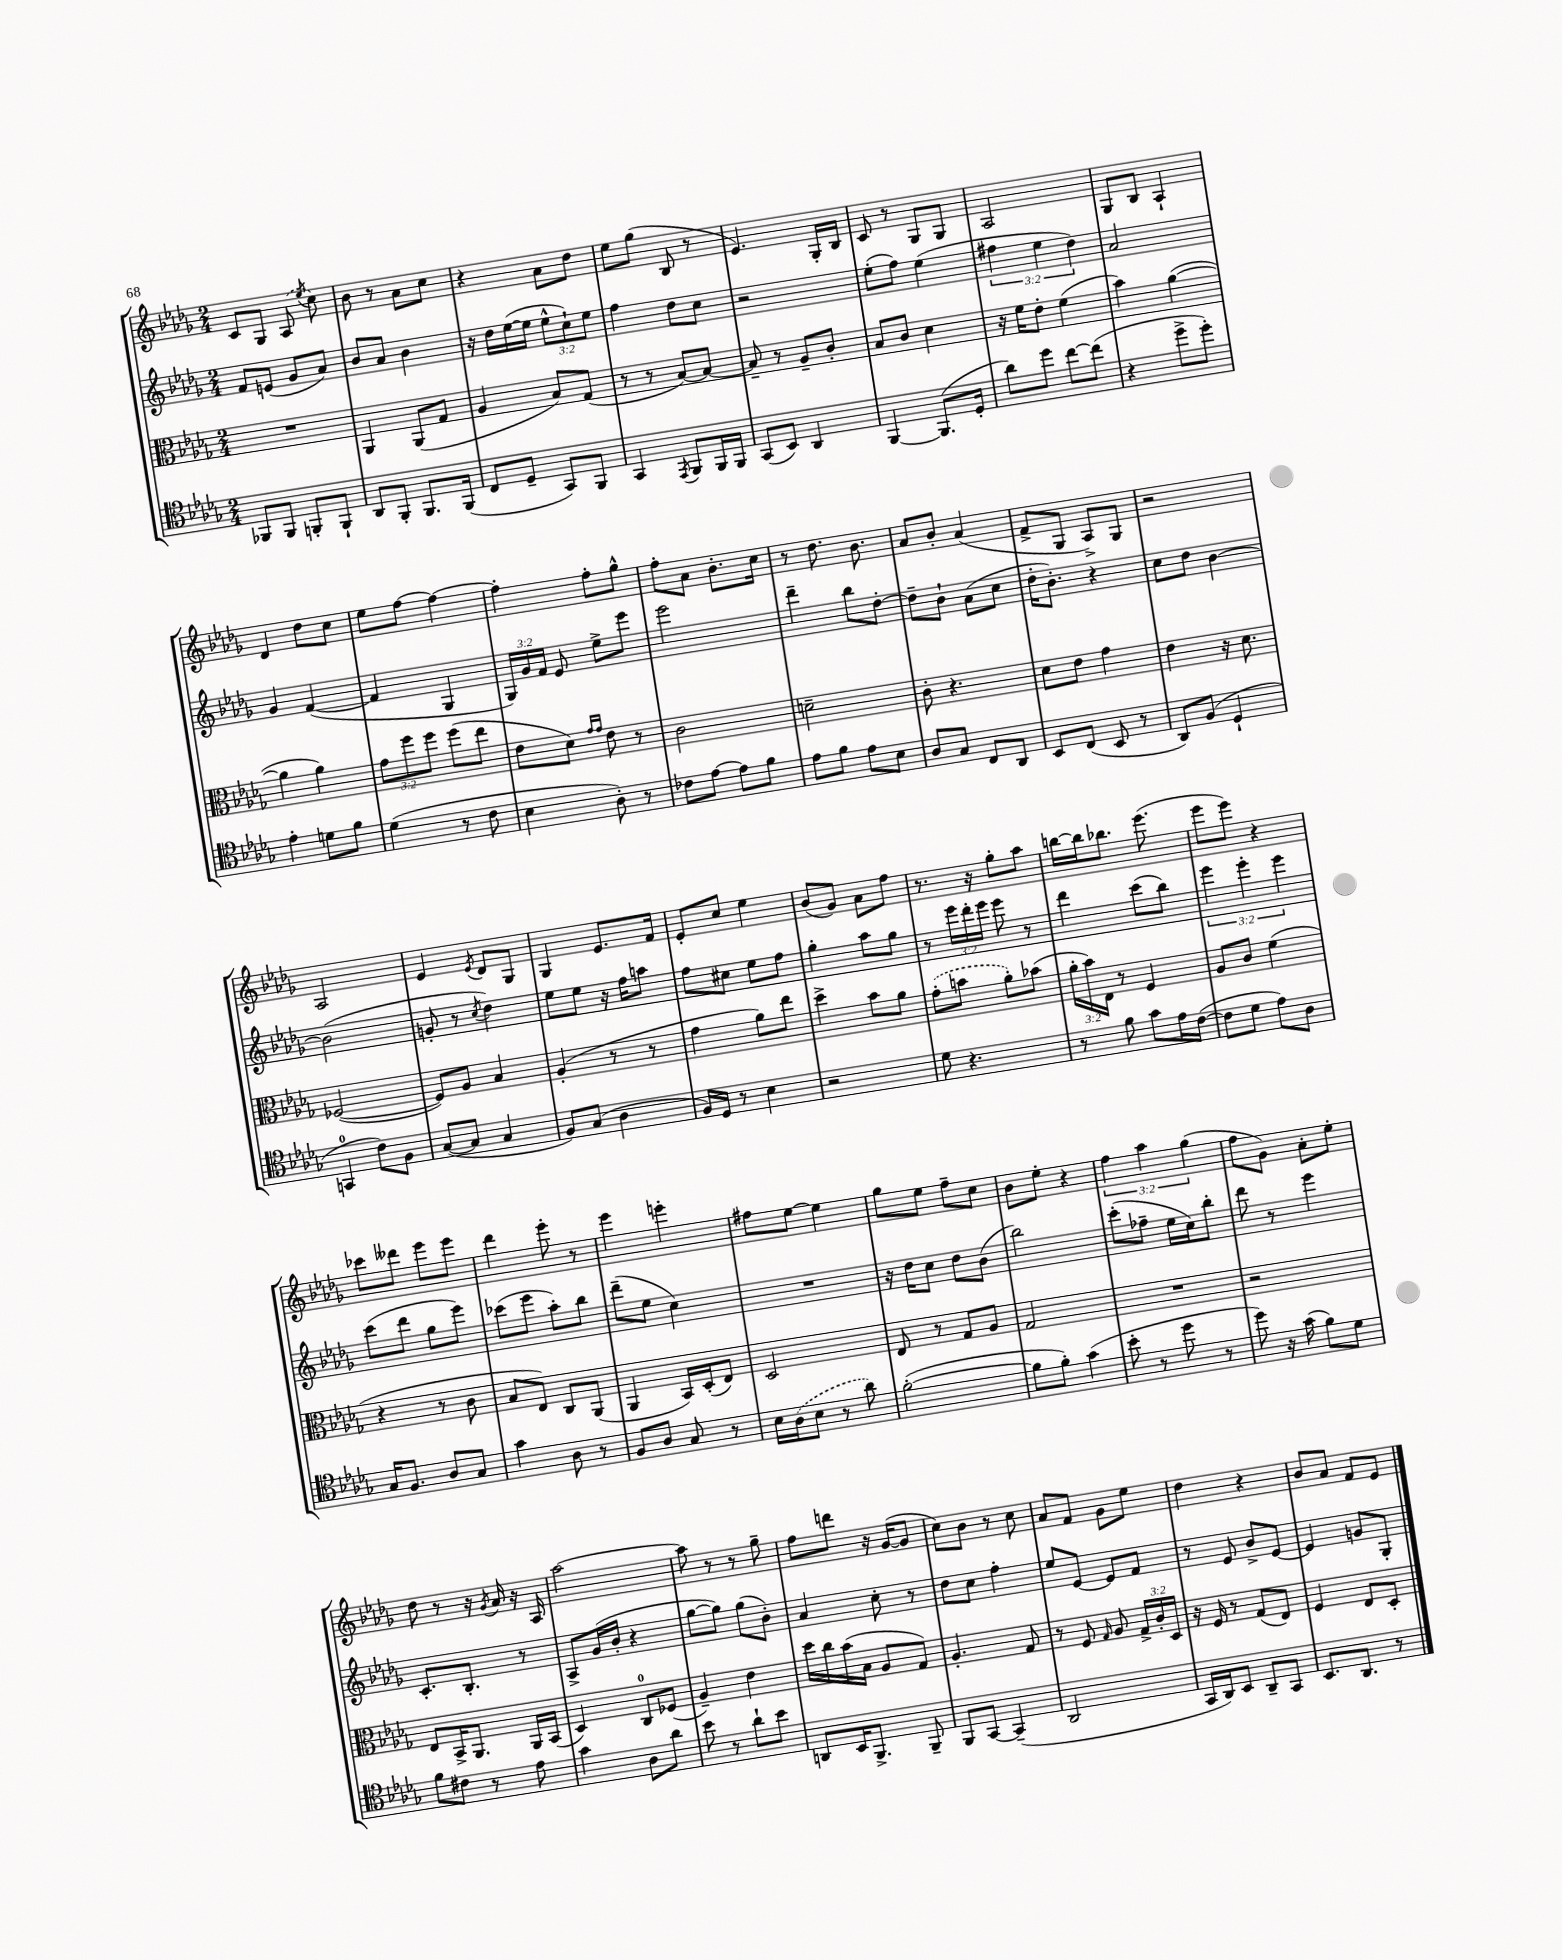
<<
\new StaffGroup <<
\new Staff = "s0" {
    \clef treble \key des \major \numericTimeSignature \time 2/4 \override Staff.TupletNumber.text = #tuplet-number::calc-fraction-text
    \autoBeamOff c'8[ ges8] \once \slurDashed aes8( \acciaccatura { ees''8 } c''8) |
    bes'8 r8 aes'8[ c''8] |
    r4 aes'8[ des''8] |
    ees''8[ ges''8]( bes8 r8 |
    ees'4.) ges16[-. bes16] |
    c'8 r8 ges8[ ges8] |
    aes2 |
    ges8[ bes8] aes4-! |
    des'4 des''8[ c''8] |
    ees''8[ f''8]~ f''4~ |
    f''4-. f''8[-. ges''8]-^ |
    f''8[-. aes'8] bes'8.[-. c''16] |
    r8 des''8. bes'8. |
    aes'8[ bes'8]-. aes'4( |
    f'8[-> ges8] aes8[->) ges8] |
    r2 |
    aes2 |
    ees'4 \acciaccatura { ees'8 } des'8[ ges8] |
    ges4 ees'8.[ f'16] |
    ees'8[-. c''8] ees''4 |
    bes'8[( ges'8]) aes'8[ f''8] |
    r8. r16 ges''8[-. aes''8] |
    b''16[~ b''16 bes''8.] ees'''8.( |
    ees'''8[ ees'''8]) r4 |
    ces'''8[ deses'''8] ees'''8[ ees'''8] |
    des'''4 ees'''8-. r8 |
    ees'''4 e'''4-. |
    fis''8[ ees''8]~ ees''4 |
    ges''8[ ees''8] f''8[-- c''8] |
    bes'8[ ees''8]-. r4 |
    \tuplet 3/2 { f''4 aes''4 ges''4( } |
    f''8[ ges'8]) aes'8[-. ees''8]-. |
    des''8 r8 r16 \acciaccatura { ges'8 } aes'16 r16 aes16 |
    aes''2~ |
    aes''8 r8 r8 ges''8-- |
    f''8[ d'''8] r16 ges'16[~( ges'8] |
    c''8[) bes'8] r8 c''8 |
    aes'8[ f'8] ges'8[ ees''8] |
    des''4 r4 |
    bes'8[ aes'8] f'8[ ees'8] \bar "|." |
}
\new Staff = "s1" {
    \clef treble \key des \major \numericTimeSignature \time 2/4 \override Staff.TupletNumber.text = #tuplet-number::calc-fraction-text
    \autoBeamOff f'8[ e'8]( ges'8[ aes'8]) |
    bes'8[ aes'8] bes'4 |
    r16 des''16[ ees''16~( ees''16] \tuplet 3/2 { ees''8[-^ c''8-!) ees''8] } |
    f''4 des''8[ c''8] |
    r2 |
    ees''8[-.( f''8]) ees''4( |
    \tuplet 3/2 { fis''4 ees''4 des''4) } |
    aes'2 |
    ges'4 f'4~( |
    f'4 ges4 |
    \tuplet 3/2 { ges16[) ges'16 f'16] } ees'8 ees''8[-> ees'''8] |
    ees'''2 |
    des'''4-- bes''8[ des''8]~-. |
    des''8[-- bes'8]-! aes'8[( c''8] |
    des''16[-. bes'8.]-.) r4 |
    c''8[ des''8] bes'4~ |
    bes'2( |
    g'8-. r8 \acciaccatura { c''8 } des''4) |
    ees''8[ ees''8] r16 f''16[ a''8] |
    f''8[ cis''8] ees''8[ f''8] |
    ges''4-. aes''8[ ges''8] |
    r8 \tuplet 3/2 { ees'''16[ des'''16-. ees'''16] } ees'''8 r8 |
    des'''4 c'''8[( bes''8]) |
    \tuplet 3/2 { ees'''4 ees'''4-. ees'''4 } |
    c'''8[( des'''8] ges''8[ ees'''8]) |
    ces'''8[( ees'''8] aes''8[-.) bes''8] |
    des'''8[--( ees''8] c''4) |
    R2 |
    r16 des''16[ c''8] des''8[ bes'8]( |
    bes''2) |
    c'''8[-.( fes''8]-- ees''16[ c''16) bes''8]-. |
    des'''8 r8 ees'''4 |
    c'8.[-. bes8.]-. r8 |
    aes8[-> ges'16( bes'16]-. r4 |
    ges''8[~ ges''8]) ges''8[( bes'8]-.) |
    aes'4 c''8-. r8 |
    des''8[ c''8] f''4-. |
    ees''8[ ees'8]~ ees'8[ f'8] |
    r8 ees'8 bes'8[-> ees'8]~ |
    ees'4 g'8[ ges8]-. \bar "|." |
}
\new Staff = "s2" {
    \clef alto \key des \major \numericTimeSignature \time 2/4 \override Staff.TupletNumber.text = #tuplet-number::calc-fraction-text
    \autoBeamOff R2 |
    aes,4 aes,8[( ges8] |
    aes4 bes8[) ges8]( |
    r8 r8 bes8[~) bes8]~ |
    bes8-- r8 aes8[-- c'8]-. |
    bes8[ c'8] des'4 |
    r16 f'16[ ees'8]-. f'4( |
    bes'4) aes'4~( |
    aes'4 aes'4) |
    \tuplet 3/2 { ges'8[ f''8 f''8] } f''8[( ees''8] |
    ees'8[ des'8]) \grace { ges'16[ ges'16] } ees'8 r8 |
    c'2 |
    d'2-- |
    c'8-. r4. |
    des'8[ ees'8] ges'4 |
    ees'4 r16 des'8. |
    fes2~( |
    fes8[) aes8] bes4 |
    aes4-.( r8 r8 |
    ges'4 aes'8[) ees''8] |
    des''4-> bes'8[ aes'8] |
    \once \slurDashed ges'8[-.( b'8] aes'8[-.) bes'8]( |
    \tuplet 3/2 { aes'16[-. bes'16) ees16] } r8 f4 |
    aes8[ c'8] f'4( |
    r4 r8 c'8 |
    bes8[ ees8]) c8[ aes,8]( |
    aes,4 bes,16[) des16-.( ees8]) |
    des2 |
    ees8 r8 ges8[ aes8] |
    ges2 |
    R2 |
    r2 |
    ees8[ bes,16-> aes,8.] aes,16[ bes,16]( |
    des4) c8[-0 fes8]( |
    aes4--) ees'4 |
    des''16[ c''16 bes'16( bes16] aes8[ ges8]) |
    aes4.-. ges8 |
    r8 f8 \grace { ges16 } aes8 \tuplet 3/2 { ges16[-> c'16-. des16] } |
    r16 f16 r8 ges8[( ees8]) |
    f4 ees8[ des8]-. \bar "|." |
}
\new Staff = "s3" {
    \clef tenor \key des \major \numericTimeSignature \time 2/4
    \autoBeamOff fes,8[ fes,8] f,8[-. f,8]-! |
    aes,8[ f,8]-. f,8.[ f,16]( |
    c8[ des8]-- ges,8[) f,8] |
    ges,4 \acciaccatura { ees,8 } f,8[ f,16 f,16] |
    ges,8[( bes,8]) aes,4 |
    f,4~ f,8.[( des16]-. |
    aes'8[) des''8] c''8[~ c''8]( |
    r4 des''8[-> des''8]-.) |
    ees'4-. d'8[ f'8] |
    des'4( r8 c'8 |
    bes4 aes8-.) r8 |
    ces'8[ ees'8]~ ees'8[ f'8] |
    ees'8[ f'8] ees'8[ bes8] |
    aes8[ ges8] c8[ aes,8] |
    bes,8[ c8]( bes,8 r8 |
    aes,8[) f8]( des4-! |
    g,4-0 c'8[) f8] |
    ges8[~( ges8] ges4 |
    f8[) ges8]( aes4 |
    f16[) des16] r8 bes4 |
    r2 |
    des'8 r4. |
    r8 f'8 ges'8[ ees'16 c'16]~( |
    c'8[ des'8] ees'8[) aes8] |
    ges16[ f8.] aes8[ ges8] |
    ges'4 aes8 r8 |
    f8[ aes8] ges8 r8 |
    bes16[ \once \slurDashed aes16( bes8] r8 aes'8) |
    f'2~-.( |
    f'8[ f'8]-.) ges'4( |
    bes'8-. r8 des''8 r8 |
    des''8) r16 ges'16( f'8[) des'8] |
    f'8[ cis'8] r8 ees'8 |
    ges'4 aes8[ aes'8] |
    bes'8 r8 aes'8[-! bes'8] |
    a,8[ bes,16 f,8.]-> f,8-- |
    f,8[ ges,8]~ ges,4--( |
    aes,2 |
    ges,16[ aes,16) bes,8] aes,8[-- ges,8] |
    bes,8.[ aes,8.] r8 \bar "|." |
}
>>
>>
\layout { \context { \Score \remove "Bar_number_engraver" } }
